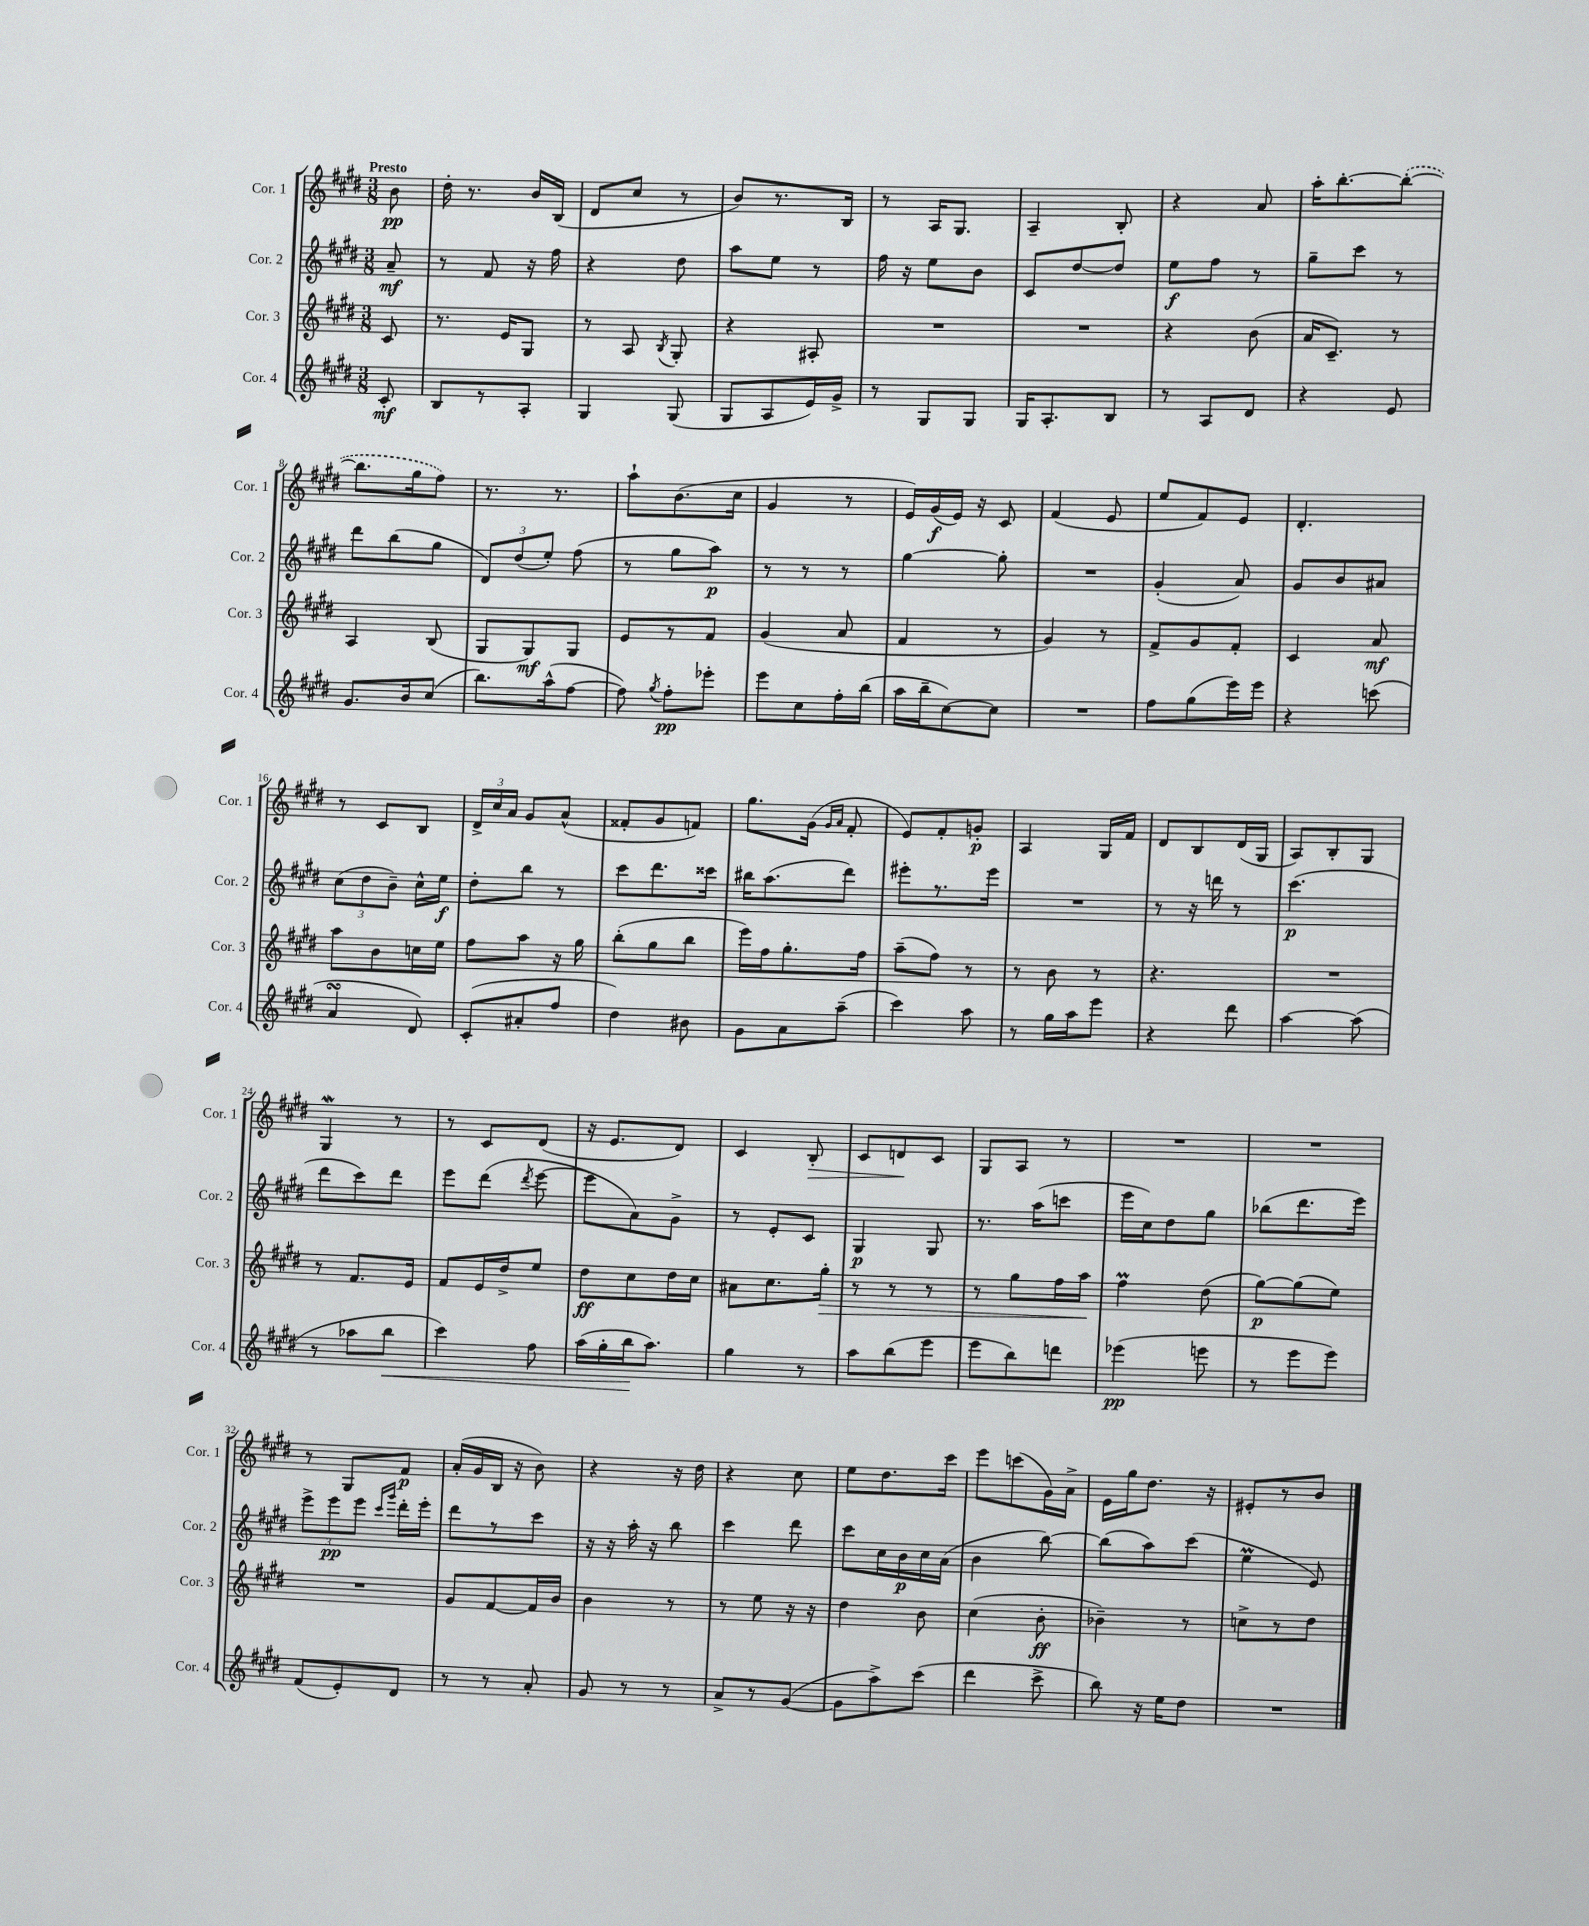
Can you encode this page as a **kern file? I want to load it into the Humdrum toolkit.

**kern	**dynam	**kern	**dynam	**kern	**dynam	**kern	**dynam
*part4	*part4	*part3	*part3	*part2	*part2	*part1	*part1
*staff4	*staff4	*staff3	*staff3	*staff2	*staff2	*staff1	*staff1
*I"Cor. 4	*	*I"Cor. 3	*	*I"Cor. 2	*	*I"Cor. 1	*
*I'Cor. 4	*	*I'Cor. 3	*	*I'Cor. 2	*	*I'Cor. 1	*
*clefG2	*	*clefG2	*	*clefG2	*	*clefG2	*
*k[f#c#g#d#]	*	*k[f#c#g#d#]	*	*k[f#c#g#d#]	*	*k[f#c#g#d#]	*
*M3/8	*	*M3/8	*	*M3/8	*	*M3/8	*
=	=	=	=	=	=	=	=
!	!	!	!	!	!	!LO:TX:a:B:t=Presto	!
8c#'/	mf	8c#/	.	8a~/	mf	8b\	pp
=1	=1	=1	=1	=1	=1	=1	=1
8B/L	.	8.r	.	8r	.	16dd#'\	.
.	.	.	.	.	.	8.r	.
8r	.	.	.	8f#/	.	.	.
.	.	16e/KL	.	.	.	.	.
8A'/J	.	8G#/J	.	16r	.	16b/LL	.
.	.	.	.	16ff#\	.	(16B/JJ	.
=2	=2	=2	=2	=2	=2	=2	=2
4G#/	.	8r	.	4r	.	8d#/L	.
.	.	8A/	.	.	.	8cc#/J	.
.	.	8qB/	.	.	.	.	.
(8G#/	.	8G#'/	.	8dd#\	.	8r	.
=3	=3	=3	=3	=3	=3	=3	=3
8G#/L	.	4r	.	8aa\L	.	8b/L)	.
8A/	.	.	.	8ee\J	.	8.r	.
16e/L)	.	8A#X'/	.	8r	.	.	.
16g#^/JJ	.	.	.	.	.	16B/Jk	.
=4	=4	=4	=4	=4	=4	=4	=4
8r	.	4.r	.	16ff#\	.	8r	.
.	.	.	.	16r	.	.	.
8G#/L	.	.	.	8ee\L	.	16A/KL	.
.	.	.	.	.	.	8.G#/J	.
8G#/J	.	.	.	8b\J	.	.	.
=5	=5	=5	=5	=5	=5	=5	=5
16G#/KL	.	4.r	.	8c#/L	.	4A~/	.
8.A'/	.	.	.	.	.	.	.
.	.	.	.	[8dd#/	.	.	.
8B/J	.	.	.	8dd#/J]	.	8B'/	.
=6	=6	=6	=6	=6	=6	=6	=6
8r	.	4r	.	8ee\L	f	4r	.
8A/L	.	.	.	8ff#\J	.	.	.
8d#/J	.	(8b\	.	8r	.	8a/	.
=7	=7	=7	=7	=7	=7	=7	=7
4r	.	16a/KL	.	8gg#~\L	.	16aa'\KL	.
.	.	8.c#~/J)	.	.	.	[8.bb'\	.
.	.	.	.	8ccc#\J	.	.	.
8e/	.	8r	.	8r	.	(8bb'\J_	.
!!LO:LB:g=z
=8	=8	=8	=8	=8	=8	=8	=8
8.g#/L	.	4A/	.	8ddd#\L	.	8.bb\L]	.
.	.	.	.	(8bb\	.	.	.
16b/k	.	.	.	.	.	16gg#\k	.
(8cc#/J	.	(8B/	.	8gg#\J	.	8ff#\J)	.
=9	=9	=9	=9	=9	=9	=9	=9
8.bb\L)	.	8G#/L	.	12d#/L)	.	8.r	.
.	.	.	.	(12dd#/	.	.	.
.	.	8G#/)	mf	.	.	.	.
.	.	.	.	12ee'/J)	.	.	.
(16aa^^\k	.	.	.	.	.	8.r	.
[8ff#\J	.	8G#/J	.	(8ff#\	.	.	.
=10	=10	=10	=10	=10	=10	=10	=10
8ff#\])	.	8e/L	.	8r	.	8aa`\L	.
8qgg#/	.	.	.	.	.	.	.
8ff#'\L	pp	8r	.	8gg#\L	.	(8.b\	.
8eee-X'\J	.	8f#/J	.	8aa\J)	p	.	.
.	.	.	.	.	.	16cc#\Jk	.
=11	=11	=11	=11	=11	=11	=11	=11
8eee\L	.	(4g#/	.	8r	.	4g#/	.
8cc#\	.	.	.	8r	.	.	.
16ff#'\L	.	8a/	.	8r	.	8r	.
(16bb\JJ	.	.	.	.	.	.	.
=12	=12	=12	=12	=12	=12	=12	=12
16aa\LL	.	4f#/	.	[4gg#\	.	16e/LL)	.
16bb~\J	.	.	.	.	.	(16g#/	f
[8cc#\)	.	.	.	.	.	16e/JJ)	.
.	.	.	.	.	.	16r	.
8cc#\J]	.	8r	.	8gg#'\]	.	8c#/	.
=13	=13	=13	=13	=13	=13	=13	=13
4.r	.	4g#/)	.	4.r	.	(4f#/	.
.	.	8r	.	.	.	8e/	.
=14	=14	=14	=14	=14	=14	=14	=14
8ff#\L	.	8f#^/L	.	(4g#'/	.	8ee/L	.
(8gg#\	.	8g#/	.	.	.	8f#/)	.
16eee\L)	.	8f#'/J	.	8a/)	.	8e/J	.
16eee\JJ	.	.	.	.	.	.	.
=15	=15	=15	=15	=15	=15	=15	=15
4r	.	4c#/	.	8g#/L	.	4.d#'/	.
.	.	.	.	8b/	.	.	.
(8cccn\	.	8a/	mf	8a#X/J	.	.	.
!!LO:LB:g=z
=16	=16	=16	=16	=16	=16	=16	=16
4asSSs/	.	8aa\L	.	(12cc#\L	.	8r	.
.	.	.	.	12dd#\	.	.	.
.	.	8b\	.	.	.	8c#/L	.
.	.	.	.	12b~\J)	.	.	.
8d#/)	.	16ccn\L	.	16cc#^^\LL	.	8B/J	.
.	.	16ee\JJ	.	16ee\JJ	f	.	.
=17	=17	=17	=17	=17	=17	=17	=17
(8c#'/L	.	8ff#\L	.	8dd#'\L	.	24d#^/LL	.
.	.	.	.	.	.	24cc#/	.
.	.	.	.	.	.	24a/JJ	.
8a#X'/	.	8aa\J	.	8bb\J	.	8g#/L	.
8ff#/J	.	16r	.	8r	.	(8a^^/J	.
.	.	16gg#\	.	.	.	.	.
=18	=18	=18	=18	=18	=18	=18	=18
4dd#\)	.	(8bb'\L	.	8ccc#\L	.	8f##X'/L	.
.	.	8gg#\	.	8.ddd#\	.	8g#/	.
8b#X\	.	8bb\J	.	.	.	8fn/J)	.
.	.	.	.	16ccc##X\Jk	.	.	.
=19	=19	=19	=19	=19	=19	=19	=19
8g#\L	.	16eee\LL)	.	16bb#X\KL	.	8.gg#\L	.
.	.	16ff#\J	.	(8.aa\	.	.	.
8a\	.	8.gg#'\	.	.	.	.	.
.	.	.	.	.	.	(16g#\Jk	.
.	.	.	.	.	.	16qqg#/LL	.
.	.	.	.	.	.	16qqa/JJ	.
(8aa~\J	.	.	.	8ddd#\J)	.	8f#'/	.
.	.	16ff#\Jk	.	.	.	.	.
=20	=20	=20	=20	=20	=20	=20	=20
4ccc#\)	.	(8aa~\L	.	8eee#X'\L	.	8e/L)	.
.	.	8ff#\J)	.	8.r	.	8f#'/	.
8aa\	.	8r	.	.	.	8gn'/J	p
.	.	.	.	16eee#\Jk	.	.	.
=21	=21	=21	=21	=21	=21	=21	=21
8r	.	8r	.	4.r	.	4A/	.
16gg#\LL	.	8b\	.	.	.	.	.
16aa\J	.	.	.	.	.	.	.
8eee\J	.	8r	.	.	.	16G#/LL	.
.	.	.	.	.	.	16f#/JJ	.
=22	=22	=22	=22	=22	=22	=22	=22
4r	.	4.r	.	8r	.	8d#/L	.
.	.	.	.	16r	.	8B/	.
.	.	.	.	16dddn\	.	.	.
8ddd#\	.	.	.	8r	.	(16d#/L	.
.	.	.	.	.	.	16G#/JJ	.
=23	=23	=23	=23	=23	=23	=23	=23
[4aa\	.	4.r	.	(4.ccc#\	p	8A/L)	.
.	.	.	.	.	.	8B'/	.
(8aa\]	.	.	.	.	.	8G#/J	.
!!LO:LB:g=z
=24	=24	=24	=24	=24	=24	=24	=24
8r	.	8r	.	8ddd#\L	.	4G#W/	.
8aa-X\L	.	8.f#/L	.	8ccc#\)	.	.	.
!	!LO:HP:b	!	!	!	!	!	!
8bb\J	<	.	.	8ddd#\J	.	8r	.
.	.	16e/Jk	.	.	.	.	.
=25	=25	=25	=25	=25	=25	=25	=25
4ccc#\)	.	8f#/L	.	8eee\L	.	8r	.
.	.	16e/L	.	(8ddd#\J	.	8c#/L	.
.	.	16dd#^/J	.	.	.	.	.
.	.	.	.	8qddd#/	.	.	.
8ff#\	.	8ee/J	.	[8eee\	.	(8d#/J	.
=26	=26	=26	=26	=26	=26	=26	=26
(16aa\LL	.	8dd#\L	ff	8eee\L]	.	16r	.
16gg#'\	.	.	.	.	.	8.e/L	.
16bb\J	.	8cc#\	.	8a\)	.	.	.
8.aa\J)	[	.	.	.	.	.	.
.	.	16dd#\L	.	8g#^\J	.	8d#/J)	.
.	.	16cc#\JJ	.	.	.	.	.
=27	=27	=27	=27	=27	=27	=27	=27
4gg#\	.	8a#X\L	.	8r	.	4c#/	.
.	.	8.cc#\	.	8e'/L	.	.	.
!	!	!	!	!	!	!	!LO:HP:b
8r	.	.	.	8c#/J	.	8B'/	>
!	!	!	!LO:HP:b	!	!	!	!
.	.	16gg#'\Jk	>	.	.	.	.
=28	=28	=28	=28	=28	=28	=28	=28
8aa\L	.	8r	.	4G#/	p	8c#/L	.
(8bb\	.	8r	.	.	.	8dn/	.
8eee\J	.	8r	.	8G#/	.	8c#/J	]
=29	=29	=29	=29	=29	=29	=29	=29
8eee\L	.	8r	.	8.r	.	8G#/L	.
8bb\)	.	8gg#\L	.	.	.	8A/J	.
.	.	.	.	(16aa\KL	.	.	.
8dddn\J	.	16ff#\L	.	8cccn\J	.	8r	.
.	.	16aa\JJ	.	.	.	.	.
.	.	.	]	.	.	.	.
=30	=30	=30	=30	=30	=30	=30	=30
(4eee-X\	pp	4ff#M\	.	16eee\LL	.	4.r	.
.	.	.	.	16cc#\J)	.	.	.
.	.	.	.	8dd#\	.	.	.
8eeen\	.	(8dd#\	.	8gg#\J	.	.	.
=31	=31	=31	=31	=31	=31	=31	=31
8r	.	[8gg#\L)	p	(8bb-X\L	.	4.r	.
8eee\L	.	(8gg#\]	.	8.ddd#\	.	.	.
8eee\J)	.	8ee\J)	.	.	.	.	.
.	.	.	.	16eee\Jk)	.	.	.
!!LO:LB:g=z
=32	=32	=32	=32	=32	=32	=32	=32
(8f#/L	.	4.r	.	12eee^\L	.	8r	.
.	.	.	.	12eee\	pp	.	.
8e'/)	.	.	.	.	.	8G#/L	.
.	.	.	.	12eee\J	.	.	.
.	.	.	.	16qqccc#/LL	.	.	.
.	.	.	.	16qqggg#/JJ	.	.	.
8d#/J	.	.	.	16ddd#'\LL	.	8f#/J	p
.	.	.	.	16eee'\JJ	.	.	.
=33	=33	=33	=33	=33	=33	=33	=33
8r	.	8g#/L	.	8ddd#\L	.	(16a'/LL	.
.	.	.	.	.	.	16g#/	.
8r	.	[8f#/	.	8r	.	16B/JJ	.
.	.	.	.	.	.	16r	.
8a'/	.	16f#/L]	.	8ccc#\J	.	8b\)	.
.	.	16b/JJ	.	.	.	.	.
=34	=34	=34	=34	=34	=34	=34	=34
8g#/	.	4b\	.	16r	.	4r	.
.	.	.	.	16r	.	.	.
8r	.	.	.	16aa'\	.	.	.
.	.	.	.	16r	.	.	.
8r	.	8r	.	8bb\	.	16r	.
.	.	.	.	.	.	16dd#\	.
=35	=35	=35	=35	=35	=35	=35	=35
8a^/L	.	8r	.	4ccc#\	.	4r	.
8r	.	8ee\	.	.	.	.	.
([8g#/J	.	16r	.	8ddd#\	.	8cc#\	.
.	.	16r	.	.	.	.	.
=36	=36	=36	=36	=36	=36	=36	=36
8g#\L]	.	4dd#\	.	8ccc#\L	.	8ee\L	.
8aa^\)	.	.	.	16cc#\L	.	8.dd#\	.
.	.	.	.	16b\	p	.	.
(8ccc#\J	.	8b\	.	16cc#\	.	.	.
.	.	.	.	(16a\JJ	.	16ccc#\Jk	.
=37	=37	=37	=37	=37	=37	=37	=37
4ddd#\	.	(4cc#\	.	4b\	.	8eee\L	.
.	.	.	.	.	.	(8cccn\	.
8ccc#^\	.	8b'\	ff	[8bb\)	.	16g#\L)	.
.	.	.	.	.	.	16a^\JJ	.
=38	=38	=38	=38	=38	=38	=38	=38
8bb\)	.	4b-X~\)	.	(8bb\L]	.	16e\LL	.
.	.	.	.	.	.	16gg#\J	.
16r	.	.	.	8aa\)	.	8.dd#\J	.
16ee\KL	.	.	.	.	.	.	.
8dd#\J	.	8r	.	(8ccc#\J	.	.	.
.	.	.	.	.	.	16r	.
=39	=39	=39	=39	=39	=39	=39	=39
4.r	.	8ccn^\L	.	4eeM\	.	8e#X'/L	.
.	.	8r	.	.	.	8r	.
.	.	8dd#\J	.	8e/)	.	8b/J	.
==	==	==	==	==	==	==	==
*-	*-	*-	*-	*-	*-	*-	*-
